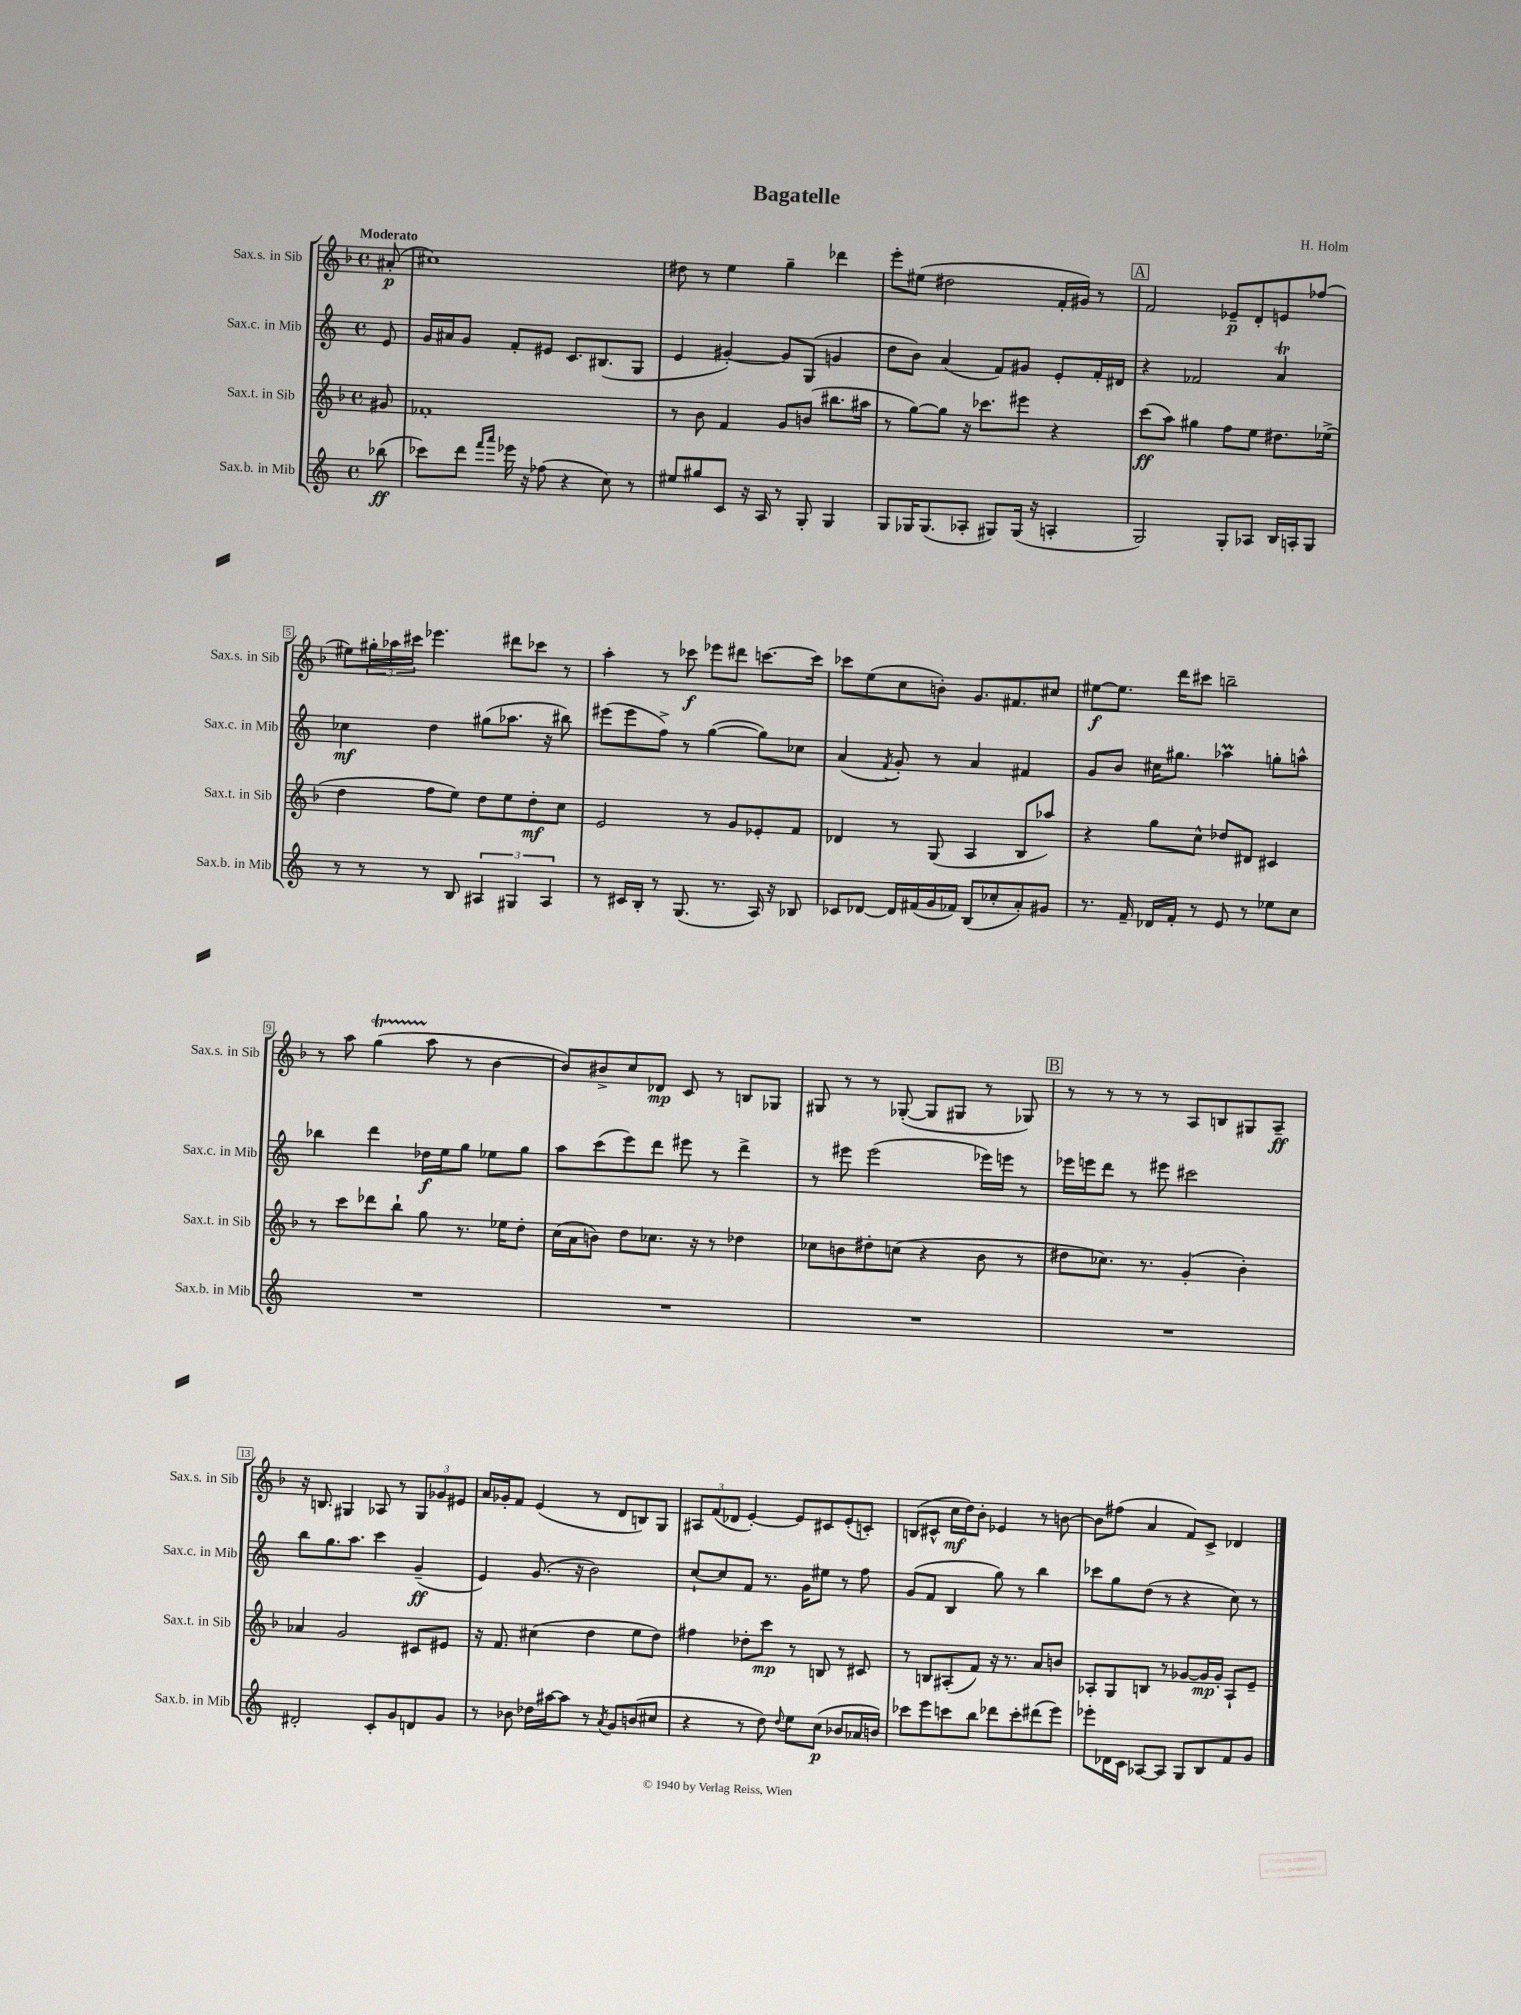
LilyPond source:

\header { title = "Bagatelle" composer = "H. Holm" }
<<
\new StaffGroup <<
\new Staff = "s0" \with { instrumentName = "Sax.s. in Sib" shortInstrumentName = "Sax.s. in Sib" } {
    \clef treble \key f \major \defaultTimeSignature \time 4/4 \partial 8 \tempo "Moderato"
    ais'8-.\p( |
    cis''1) |
    dis''8 r8 e''4 g''4-- des'''4 |
    e'''8-. eis''8( dis''2 f'16-. gis'16) r8 |
    \mark \markup { \box "A" } f'2 ees'8--\p d'8-. e'8 fes''8( |
    eis''8) \tuplet 3/2 { gis''16-. aes''16 cis'''16 } ees'''4. dis'''8 ces'''8 r8 |
    a''4-. r8 ces'''8\f ees'''8 dis'''8 c'''8.~ c'''16 |
    ces'''8 e''8( c''8 b'8-.) g'8. fis'8. cis''8 |
    eis''8~\f eis''8. d'''16 cis'''8 b''2-- |
    r8 a''8 g''4\startTrillSpan( a''8\stopTrillSpan r8 bes'4~ |
    bes'8) bis'8-> c''8 des'8\mp c'8 r8 b8 ges8 |
    gis8 r8 r8 ges8~-.( ges8 gis8 r8 ges8) |
    \mark \markup { \box "B" } r8 r8 r8 r8 a8 b8 gis8 a8--\ff |
    r16 b8. gis4 aes8 r8 \tuplet 3/2 { gis8 ges'8 eis'8 } |
    a'16 ges'16-. f'8 e'4( r8 d'8 b8) g8 |
    \tuplet 3/2 { ais8 f'8( des'8 } e'4~-.) e'8 cis'8 e'8-.( c'8-.) |
    b8( cis'8-^ c''16\mf d''16) bes'8-. ees'4 r8 b'8~ |
    b'8 fis''8( a'4 f'8) c'8-> des'4 \bar "|." |
}
\new Staff = "s1" \with { instrumentName = "Sax.c. in Mib" shortInstrumentName = "Sax.c. in Mib" } {
    \clef treble \key c \major \defaultTimeSignature \time 4/4 \partial 8
    e'8 |
    g'16 ais'16 g'8 f'8-. eis'8 c'8. bis8.( g8 |
    e'4 gis'4~-.) gis'8 g8( g'4 |
    d''8 b'8) a'4( f'8) gis'8 e'8-. f'16-. dis'16 |
    \mark \markup { \box "A" } r4 fes'2 a'4\trill |
    ces''4\mf d''4 gis''8( aes''8. r16 bis''8) |
    eis'''8( eis'''8 f''8->) r8 g''4~( g''8) ces''8 |
    a'4( \acciaccatura { f'8 } g'8-.) r8 a'4 fis'4 |
    g'8 b'8 cis''16 gis''8. aes''4\prall g''8-. a''8-^ |
    bes''4 d'''4 des''16\f e''16 g''8 ees''8 g''8 |
    a''8 c'''8( e'''8) d'''8 eis'''8 r8 d'''4-> |
    r8 eis'''8 eis'''2( ees'''16) e'''16 r8 |
    \mark \markup { \box "B" } ees'''16 e'''16 d'''8 r8 eis'''8 cis'''2 |
    b''8 g''8. a''8. c'''4 g'4--\ff( |
    e'4) g'8.( r16 b'2) |
    c''8~-! c''8 f'8 r8. g'16 eis''8 r8 f''8 |
    g'8( f'8 b4 g''8) r8 b''4 |
    ces'''8 g''8 d''8( r8 r4 c''8) r8 \bar "|." |
}
\new Staff = "s2" \with { instrumentName = "Sax.t. in Sib" shortInstrumentName = "Sax.t. in Sib" } {
    \clef treble \key f \major \defaultTimeSignature \time 4/4 \partial 8
    gis'8 |
    fes'1-. |
    r8 bes'8 f'4 g'8 b'8( bis''8. ais''16 |
    r8 g''8~) g''8 r16 ces'''8. eis'''8 r4 |
    \mark \markup { \box "A" } c'''8\ff( a''8) gis''4 f''8 e''8 dis''8. ees''16->( |
    d''4 f''8 e''8) d''8 e''8 d''8-.\mf c''8 |
    e'2 r8 g'8 ees'8-. f'8 |
    des'4 r8 g8( a4 bes8 aes''8) |
    r4 g''8 c''8-^ des''8 dis'8 cis'4 |
    r8 c'''8 des'''8 bes''8-! g''8 r8. ees''16 d''8-. |
    c''16( a'16 b'8) d''8 ces''8. r16 r8 des''4 |
    ces''8 b'8 dis''8-. c''8( r4 b'8 r8 |
    \mark \markup { \box "B" } dis''8 ces''8.) r8. g'4-.( bes'4-.) |
    aes'4 g'2 cis'8 eis'8 |
    r16 f'8. cis''4( d''4 e''8 d''8) |
    fis''4 des''8-. c'''8\mp r8 b8 r8 cis'8 |
    r8 b8 ais8-.( f'8) r16 r8. a'8 b'8 |
    aes8-. g8 b8 r8 ges'8~ ges'16\mp ges'16-. aes8-! e'8-- \bar "|." |
}
\new Staff = "s3" \with { instrumentName = "Sax.b. in Mib" shortInstrumentName = "Sax.b. in Mib" } {
    \clef treble \key c \major \defaultTimeSignature \time 4/4 \partial 8
    bes''8\ff( |
    ces'''8) d'''8 \grace { f'''16 a'''16 } ees'''16 r16 fes''8( r4 c''8) r8 |
    eis''8 gis''8 c'8 r16 a16 r8 g8-. g4 |
    g8 ges16 ges8.( aes8-. gis8) gis16( r16 a4-. |
    \mark \markup { \box "A" } g2) g8-. aes8 b16 a16-. g8 |
    r8 r8 r8 b8 \tuplet 3/2 { ais4 gis4 ais4 } |
    r8 cis'16 b16-. r8 g8.( r8. a16) r16 bes8 |
    ces'8 des'8~ des'16 fis'16( g'16 fes'16) b8( ces''8-. a'8-.) gis'8 |
    r8. f'16-- des'16 f'16-. r8 e'8 r8 ees''8 c''8 |
    R1 |
    R1 |
    R1 |
    \mark \markup { \box "B" } R1 |
    dis'2-. c'8-. g'8 d'8 g'8 |
    r8 bes'8 des''16 ais''16~ ais''8 r8 \acciaccatura { a'8 } g'8 b'8( cis''8 |
    r4 r8 d''8) \appoggiatura { d''8 } e''8 c''8\p( bes'8 aes'16 b'16) |
    ces'''8 e'''8 c'''8 b''8 des'''8 c'''8-. dis'''8( e'''8) |
    ees'''8-. des'16 c'16 aes8~ aes8 g8 b8 f'8 g'8 \bar "|." |
}
>>
>>
\layout { \context { \Score \override BarNumber.stencil = #(make-stencil-boxer 0.1 0.3 ly:text-interface::print) } }
